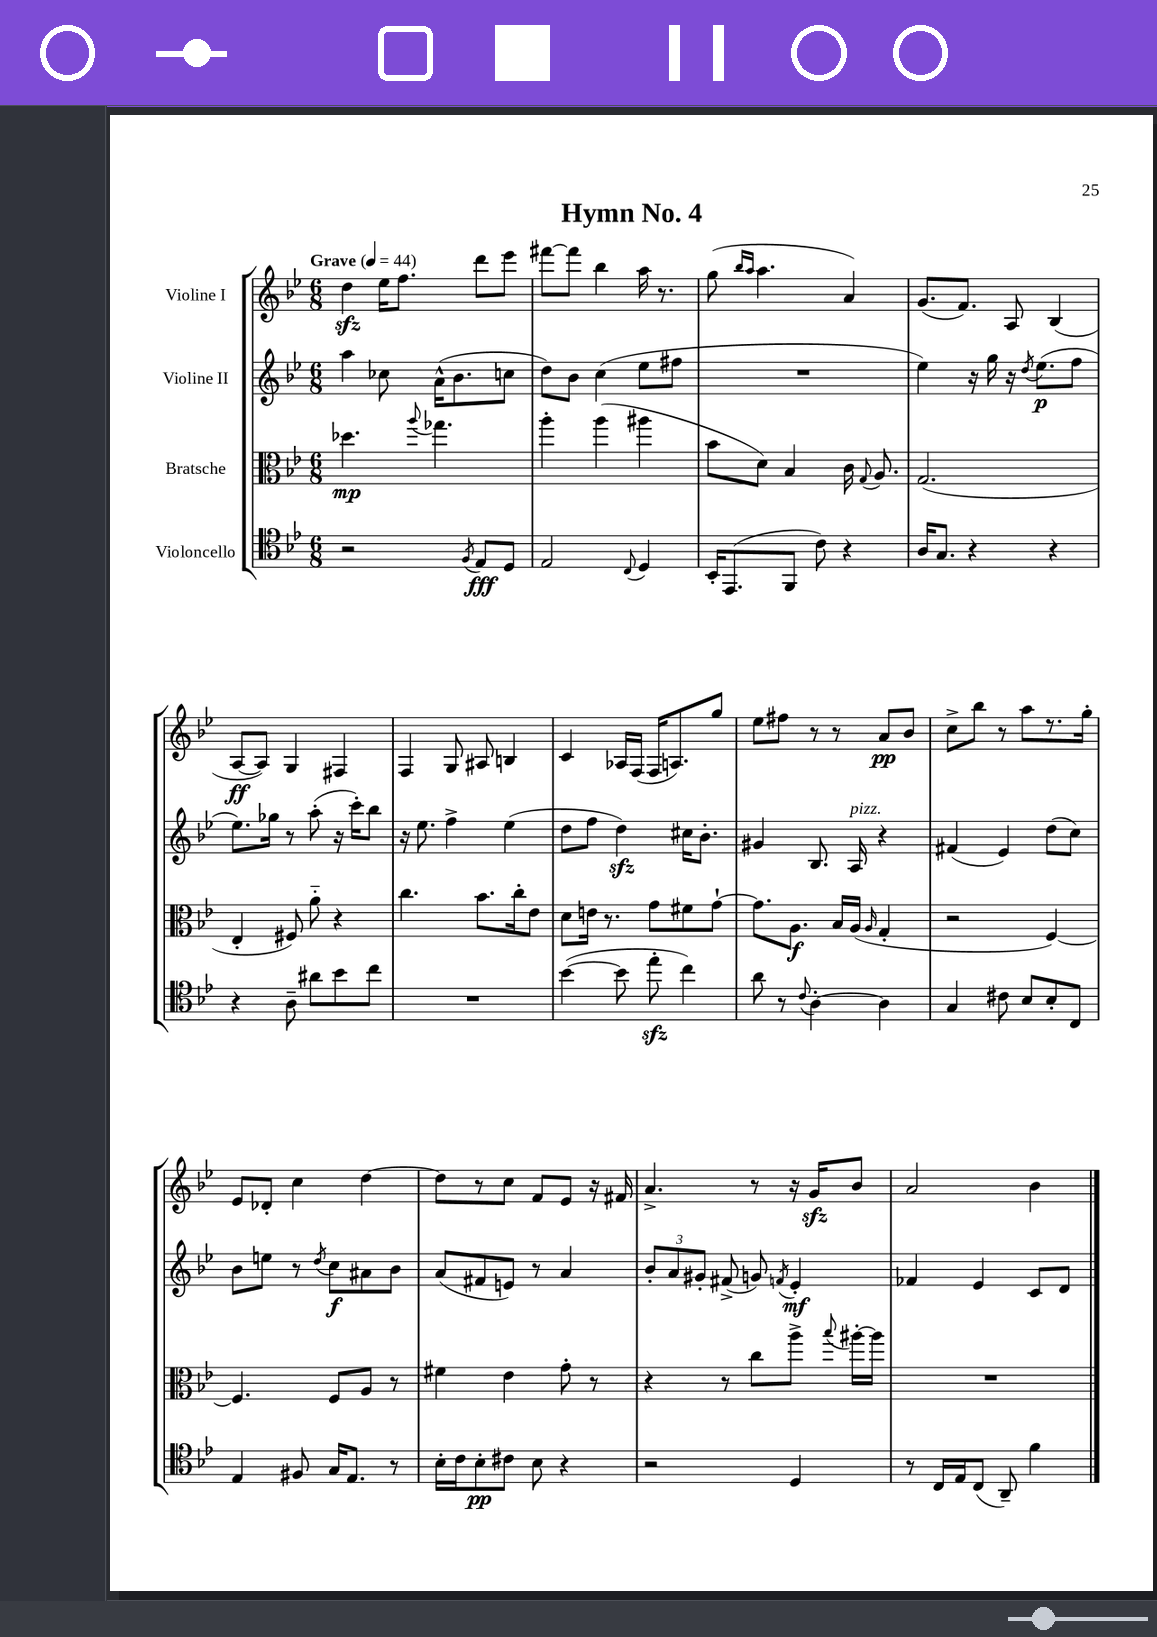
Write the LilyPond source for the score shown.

\header { title = "Hymn No. 4" }
<<
\new StaffGroup <<
\new Staff = "s0" \with { instrumentName = "Violine I" } {
    \clef treble \key bes \major \numericTimeSignature \time 6/8 \tempo "Grave" 4 = 44
    \autoBeamOff d''4\sfz ees''16[ f''8.] d'''8[ ees'''8] |
    fis'''8[~ fis'''8] bes''4 a''16 r8. |
    g''8( \grace { bes''16[ a''16] } a''4. a'4) |
    g'8.[( f'8.]) a8 bes4( |
    a8[~\ff a8]) g4 fis4 |
    f4 g8 ais8 b4 |
    c'4 aes16[ f16]( f16[ a8.) g''8] |
    ees''8[ fis''8] r8 r8 a'8[\pp bes'8] |
    c''8[-> bes''8] r8 a''8[ r8. g''16]-. |
    ees'8[ des'8]-. c''4 d''4~ |
    d''8[ r8 c''8] f'8[ ees'8] r16 fis'16 |
    a'4.-> r8 r16 g'16[\sfz bes'8] |
    a'2 bes'4 \bar "|." |
}
\new Staff = "s1" \with { instrumentName = "Violine II" } {
    \clef treble \key bes \major \numericTimeSignature \time 6/8
    \autoBeamOff a''4 ces''8 a'16[-^( bes'8. c''8] |
    d''8[) bes'8] c''4( ees''8[ fis''8] |
    R2. |
    ees''4) r16 g''16 r16 \acciaccatura { d''8 } ees''8.[\p( f''8] |
    ees''8.[) ges''16] r8 a''8-.( r16 c'''16[-.) bes''8] |
    r16 ees''8. f''4-> ees''4( |
    d''8[ f''8] d''4\sfz) cis''16[ bes'8.]-. |
    gis'4 bes8. a16^\markup { \italic "pizz." } r4 |
    fis'4( ees'4) d''8[( c''8]) |
    bes'8[ e''8] r8 \acciaccatura { d''8 } c''8[\f ais'8 bes'8] |
    a'8[( fis'8 e'8]) r8 a'4 |
    \tuplet 3/2 { bes'8[-. a'8 gis'8]-. } fis'8->( g'8) \acciaccatura { f'8 } ees'4-.\mf |
    fes'4 ees'4 c'8[ d'8] \bar "|." |
}
\new Staff = "s2" \with { instrumentName = "Bratsche" } {
    \clef alto \key bes \major \numericTimeSignature \time 6/8
    \autoBeamOff des''4.\mp \appoggiatura { a''8 } ges''4. |
    a''4-. a''4( ais''4 |
    bes'8[ d'8]) bes4 c'16 \appoggiatura { g8 } a8. |
    g2.( |
    ees4-. fis8) a'8-_ r4 |
    c''4. bes'8.[ c''16-. ees'8] |
    d'8[ e'16] r8. g'8[ fis'8 g'8]~-! |
    g'8.[ a8.]\f bes16[ a16]( \grace { a16 } g4-. |
    r2 f4~) |
    f4. f8[ a8] r8 |
    fis'4 ees'4 g'8-. r8 |
    r4 r8 c''8[ a''8]-> \appoggiatura { bes''8 } ais''16[~-. ais''16] |
    R2. \bar "|." |
}
\new Staff = "s3" \with { instrumentName = "Violoncello" } {
    \clef tenor \key bes \major \numericTimeSignature \time 6/8
    \autoBeamOff r2 \acciaccatura { f8 } ees8[\fff d8] |
    ees2 \appoggiatura { c8 } d4 |
    bes,16[-. ees,8.( f,8] c'8) r4 |
    a16[ g8.] r4 r4 |
    r4 a8-- ais'8[ bes'8 c''8] |
    R2. |
    bes'4~( bes'8 ees''8-.\sfz c''4) |
    a'8 r8 \appoggiatura { c'8 } a4~-. a4 |
    g4 cis'8 bes8[ bes8-. c8] |
    ees4 fis8 g16[ ees8.] r8 |
    bes16[-. c'16 bes8-.\pp cis'8] bes8 r4 |
    r2 d4 |
    r8 c16[ ees16 c8]( a,8--) f'4 \bar "|." |
}
>>
>>
\layout { \context { \Score \remove "Bar_number_engraver" } }
